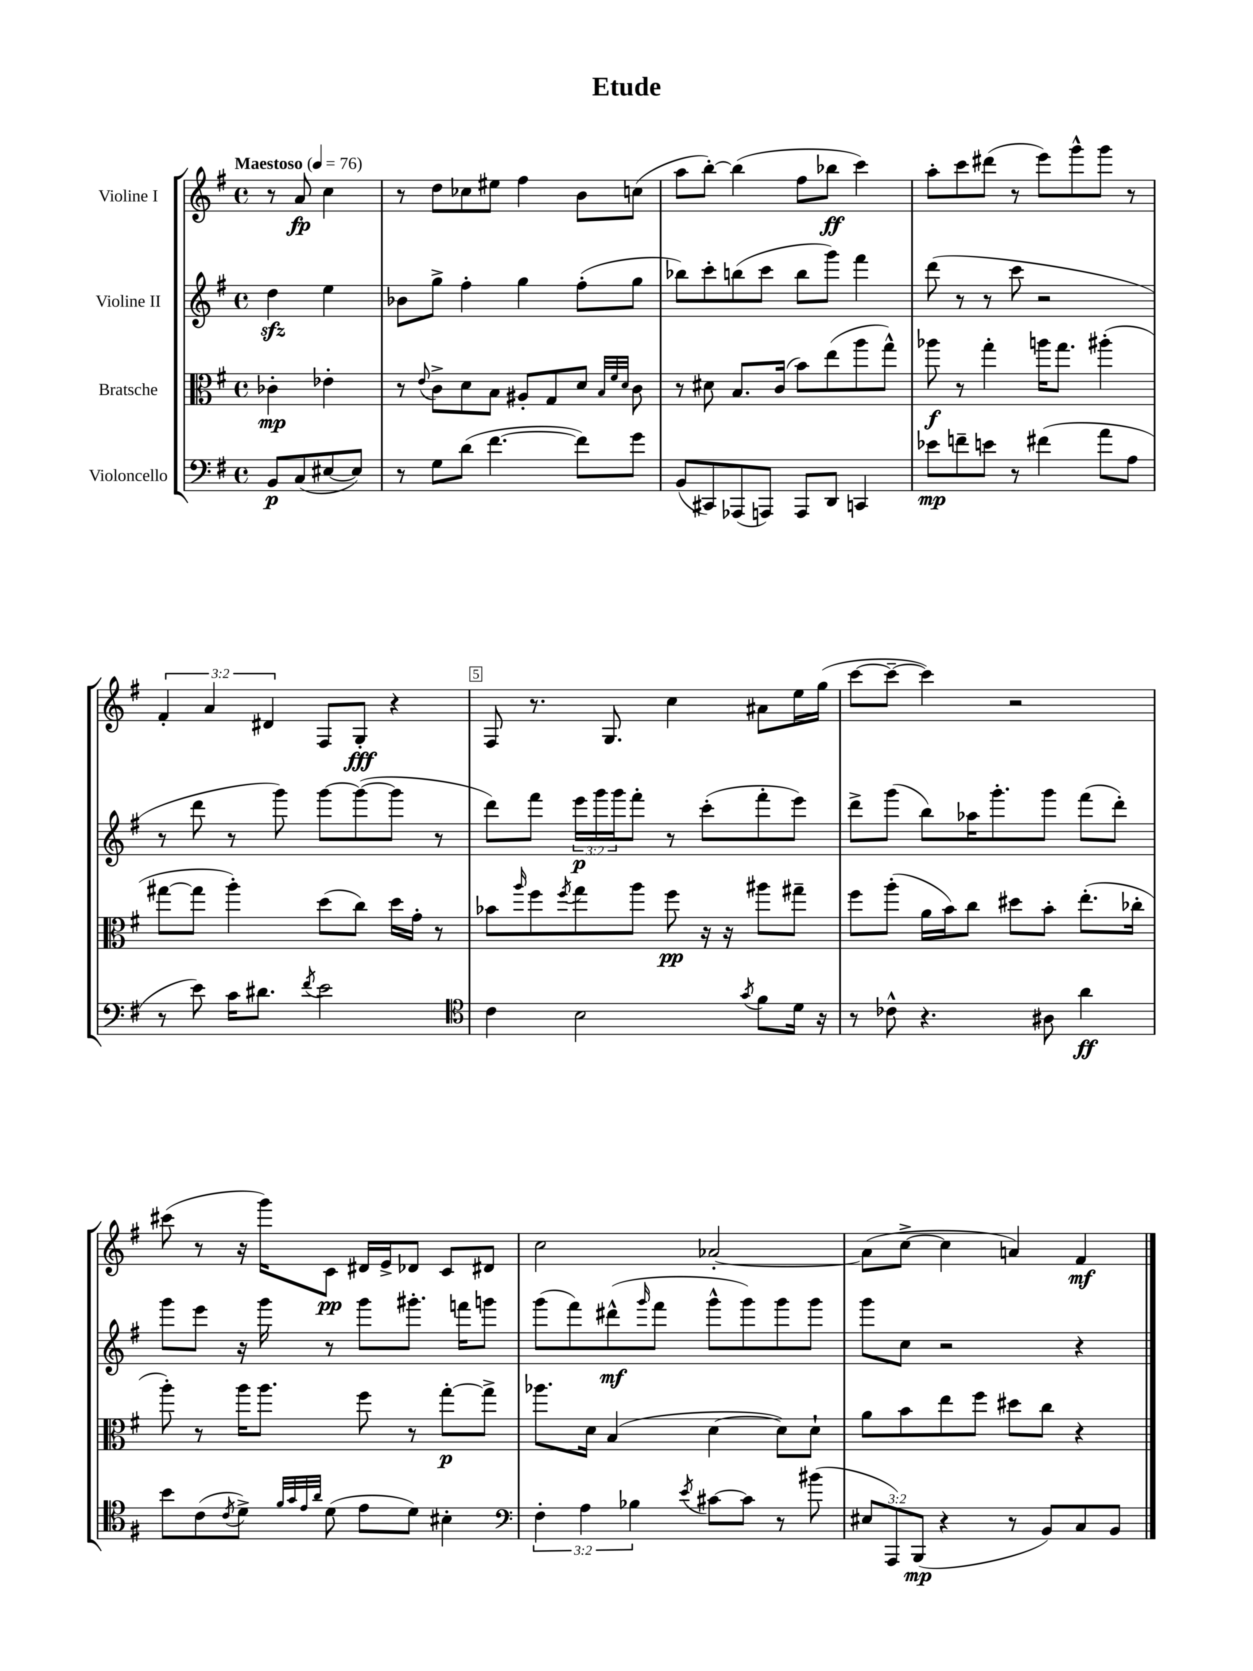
\header { title = "Etude" }
<<
\new StaffGroup <<
\new Staff = "s0" \with { instrumentName = "Violine I" } {
    \clef treble \key g \major \defaultTimeSignature \time 4/4 \override Staff.TupletNumber.text = #tuplet-number::calc-fraction-text \partial 2 \tempo "Maestoso" 4 = 76
    r8 a'8\fp c''4 |
    r8 d''8 ces''8 eis''8 fis''4 b'8 c''8( |
    a''8 b''8~-.) b''4( fis''8 bes''8\ff c'''4) |
    a''8-. c'''8 dis'''8( r8 e'''8) g'''8-^ g'''8 r8 |
    \tuplet 3/2 { fis'4-. a'4 dis'4 } fis8 g8-.\fff r4 |
    fis8 r8. g8. c''4 ais'8 e''16 g''16( |
    c'''8~ c'''8~-- c'''4) r2 |
    cis'''8( r8 r16 g'''16) c'8\pp dis'16 e'16-> des'8 c'8 dis'8 |
    c''2 aes'2~-. |
    aes'8( c''8~-> c''4 a'4) fis'4\mf \bar "|." |
}
\new Staff = "s1" \with { instrumentName = "Violine II" } {
    \clef treble \key g \major \defaultTimeSignature \time 4/4 \override Staff.TupletNumber.text = #tuplet-number::calc-fraction-text \partial 2
    d''4\sfz e''4 |
    bes'8 g''8-> fis''4-. g''4 fis''8-.( g''8 |
    bes''8) c'''8-. b''8( c'''8 b''8 g'''8) fis'''4 |
    d'''8( r8 r8 c'''8 r2 |
    r8 d'''8 r8 g'''8) g'''8~ g'''8~( g'''8 r8 |
    d'''8) fis'''8 \tuplet 3/2 { e'''16\p g'''16 g'''16 } fis'''8-. r8 c'''8-.( fis'''8-. e'''8) |
    d'''8-> g'''8( b''8) aes''16 g'''8.-. g'''8 fis'''8( d'''8-.) |
    g'''8 e'''8 r16 g'''16 r8 g'''8 gis'''8.-. f'''16 g'''8 |
    g'''8( fis'''8) dis'''8-^\mf( \grace { g'''16 } fis'''8 g'''8-^ g'''8) g'''8 g'''8 |
    g'''8 c''8 r2 r4 \bar "|." |
}
\new Staff = "s2" \with { instrumentName = "Bratsche" } {
    \clef alto \key g \major \defaultTimeSignature \time 4/4 \partial 2
    ces'4-.\mp ees'4-. |
    r8 \appoggiatura { e'8 } c'8-> d'8 b8 ais8-. g8 d'8 \grace { b32 fis'32 d'32 } c'8 |
    r8 dis'8 b8. c'16( b'8) e''8( a''8 g''8-^) |
    aes''8\f r8 g''4-. a''16 g''8. ais''4-.( |
    gis''8~ gis''8 a''4-.) d''8( c''8) d''16 g'16-. r8 |
    bes'8 \grace { a''16 } fis''8 \acciaccatura { fis''8 } g''8 a''8 fis''8\pp r16 r16 ais''8 gis''8-- |
    fis''8 a''8-.( a'16 b'16) c''8 dis''8 b'8-. e''8.-.( ces''16-. |
    a''8-.) r8 a''16 a''8. fis''8 r8 g''8~-.\p g''8-> |
    aes''8. d'16 b4( d'4~ d'8) d'8-! |
    a'8 b'8 e''8 fis''8 dis''8 c''8 r4 \bar "|." |
}
\new Staff = "s3" \with { instrumentName = "Violoncello" } {
    \clef bass \key g \major \defaultTimeSignature \time 4/4 \override Staff.TupletNumber.text = #tuplet-number::calc-fraction-text \partial 2
    b,8\p c8( eis8~ eis8) |
    r8 g8 d'8( fis'4.~ fis'8) g'8 |
    b,8( cis,8) aes,,8( a,,8) a,,8 d,8 c,4 |
    ees'8\mp f'8-- e'8 r8 fis'4( a'8 a8 |
    r8 e'8) c'16 dis'8. \acciaccatura { fis'8 } e'2 |
    \clef tenor c'4 b2 \acciaccatura { g'8 } fis'8 d'16 r16 |
    r8 ces'8-^ r4. ais8 a'4\ff |
    b'8 c'8( \acciaccatura { c'8 } d'8->) \grace { fis'32 g'32 e'32 a'32 } d'8( e'8 d'8) bis4-. |
    \clef bass \tuplet 3/2 { fis4-. a4 bes4 } \acciaccatura { e'8 } cis'8~ cis'8 r8 bis'8( |
    \tuplet 3/2 { eis8 a,,8) b,,8\mp( } r4 r8 b,8) c8 b,8 \bar "|." |
}
>>
>>
\layout { \context { \Score \override BarNumber.break-visibility = ##(#f #t #t) barNumberVisibility = #(every-nth-bar-number-visible 5) \override BarNumber.stencil = #(make-stencil-boxer 0.1 0.3 ly:text-interface::print) } }
